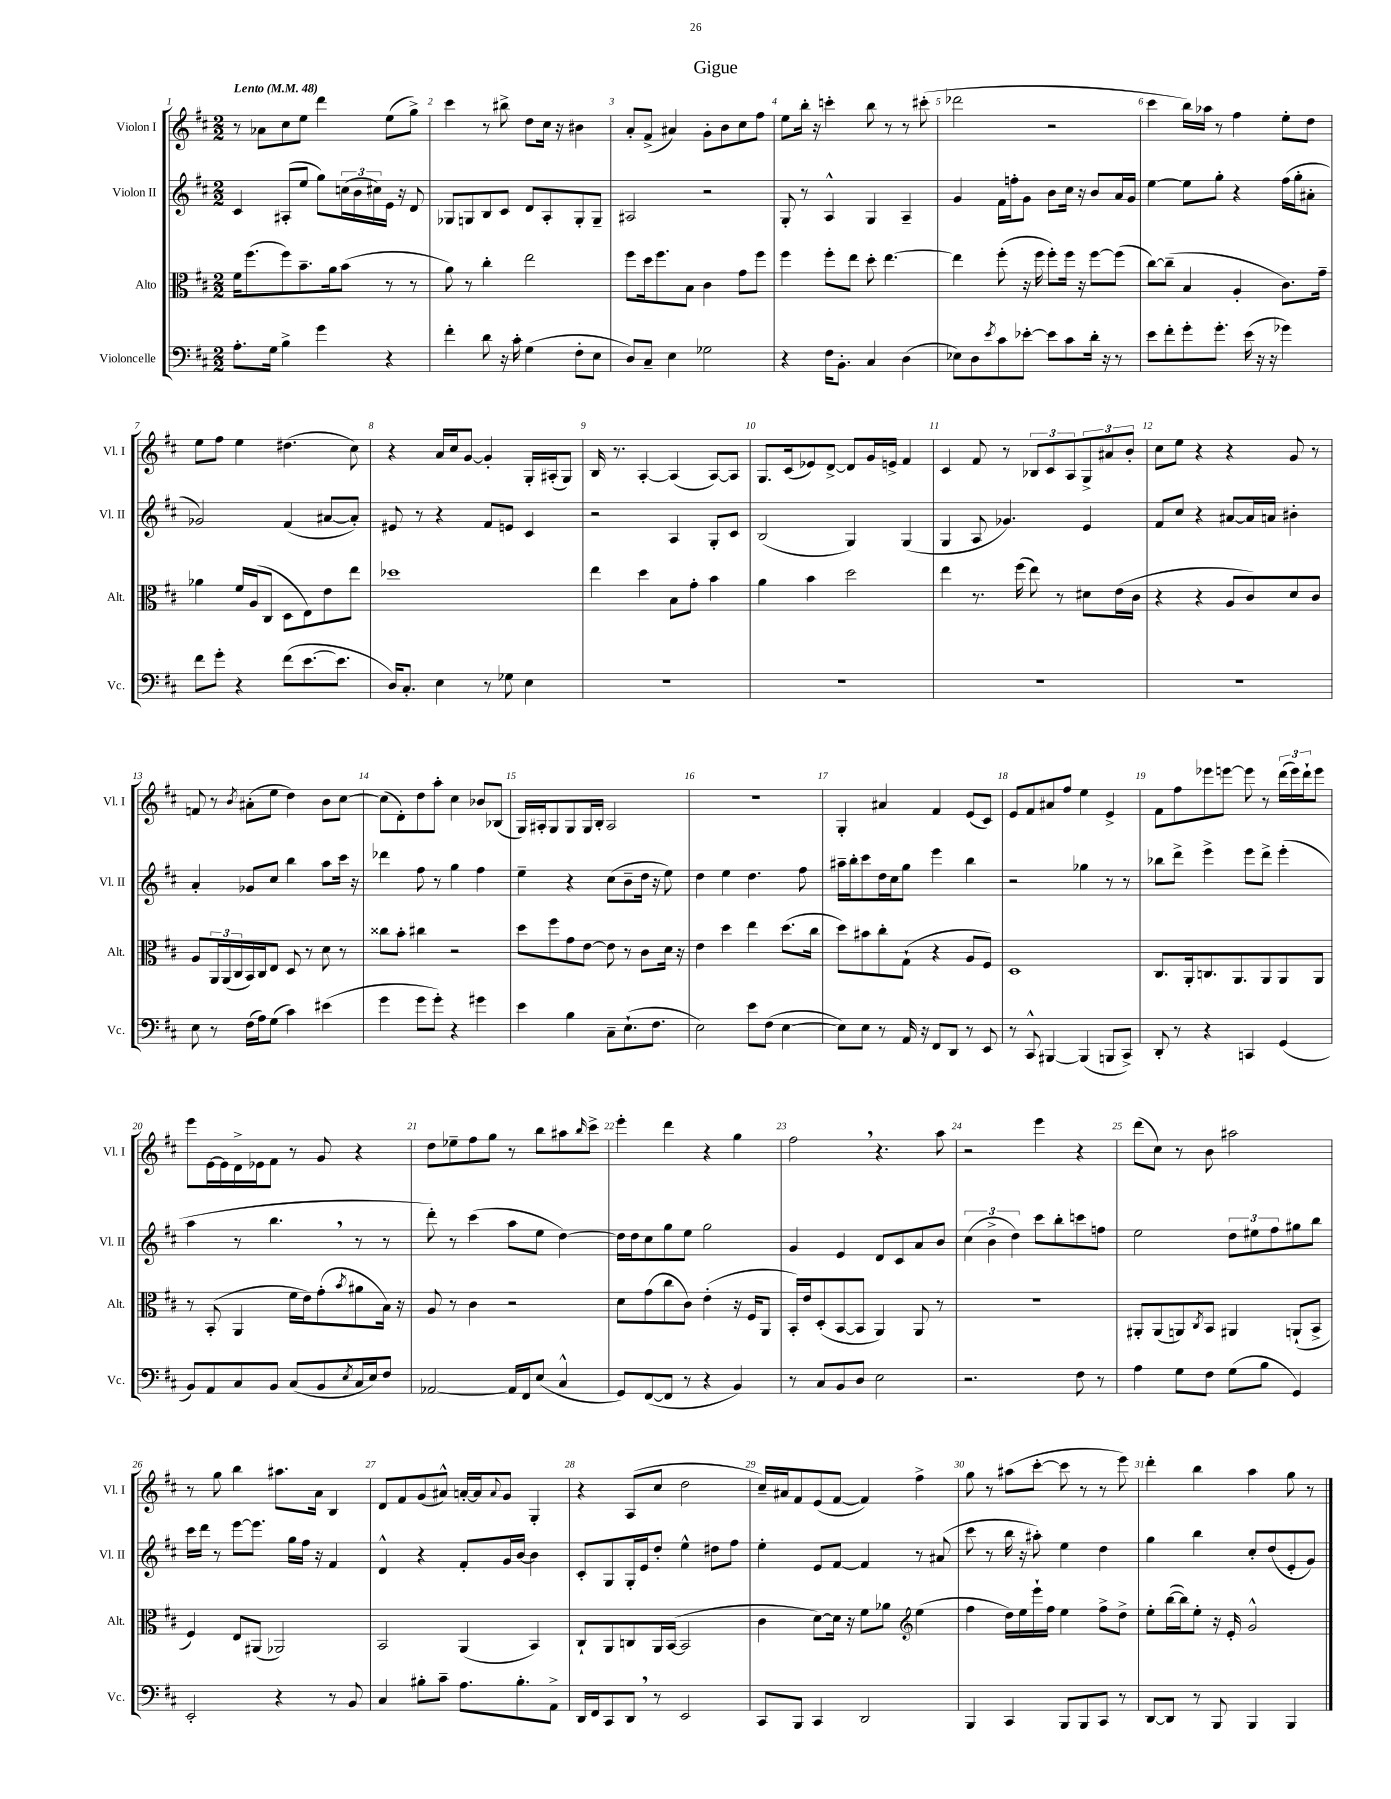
\header { title = "Gigue" }
<<
\new StaffGroup <<
\new Staff = "s0" \with { instrumentName = "Violon I" shortInstrumentName = "Vl. I" } {
    \clef treble \key d \major \numericTimeSignature \time 2/2 \tempo "Lento" 4 = 48
    r8 aes'8 cis''8 e''8 d'''4 e''8( g''8->) |
    cis'''4 r8 bis''8-> d''8 cis''16 r16 bis'4 |
    a'8-. fis'8->( ais'4) g'8-. b'8 cis''8 fis''8 |
    e''8 b''16-. r16 c'''4-. b''8 r8 r8 cis'''8-.( |
    des'''2 r2 |
    cis'''4 b''16) aes''16 r8 fis''4 e''8-. d''8 |
    e''8 fis''8 e''4 dis''4.( cis''8) |
    r4 a'16 cis''16 g'8~ g'4-. g16-. ais16-.( g8) |
    b16 r8. a4~-. a4( a8~) a8 |
    g8. cis'16( ees'8) d'8~-> d'8 g'16 e'16-> fis'4 |
    cis'4 fis'8 r8 \tuplet 3/2 { bes8 cis'8 a8 } \tuplet 3/2 { g8-> ais'8 b'8-. } |
    cis''8 e''8 r4 r4 g'8 r8 |
    f'8 r8 \acciaccatura { b'8 } ais'8-.( e''8 d''4) b'8 cis''8~ |
    cis''8( d'8-.) d''8 a''8-. cis''4 bes'8 bes8( |
    g16) ais16-. g8 g8 g16 b16-. ais2 |
    r1 |
    g4-. ais'4 fis'4 e'8( cis'8) |
    e'8 fis'8 ais'8 fis''8 e''4 e'4-> |
    fis'8 fis''8 ees'''8 e'''8~ e'''8 r8 \tuplet 3/2 { d'''16( e'''16) d'''16-! } e'''8 |
    e'''8 e'16~ e'16 d'16-> ees'16 fis'8 r8 g'8 r4 |
    d''8 ees''8-- fis''8 g''8 r8 b''8 ais''8 \grace { b''16 } cis'''8-> |
    e'''4-. d'''4 r4 g''4 |
    fis''2 \breathe r4. a''8 |
    r2 e'''4 r4 |
    d'''8( cis''8) r8 b'8 ais''2 |
    r8 g''8 b''4 ais''8. a'16 b4 |
    d'8 fis'8 g'8( ais'8-^) a'16~-. a'16 \appoggiatura { a'8 } g'8 g4-. |
    r4 a8( cis''8 d''2 |
    cis''16--) ais'16 fis'8 e'8( fis'8~ fis'4) fis''4-> |
    g''8 r8 ais''8( cis'''8~-. cis'''8 r8 r8 e'''8) |
    d'''4-. b''4 a''4 g''8 r8 \bar "|." |
}
\new Staff = "s1" \with { instrumentName = "Violon II" shortInstrumentName = "Vl. II" } {
    \clef treble \key d \major \numericTimeSignature \time 2/2
    cis'4 ais8-.( e''8 g''8) \tuplet 3/2 { c''16( b'16 cis''16) } e'16 r16 d'8 |
    ges8 g8 b8 cis'8 d'8 a8-. g8-. g8-- |
    ais2 r2 |
    g8-. r8 a4-^ g4 a4-- |
    g'4 fis'16 f''16-. g'8 b'8 cis''16 r16 b'8 a'16 g'16 |
    e''4~ e''8 g''8-. r4 fis''16( g''16-. ais'8-. |
    ges'2) fis'4( ais'8~ ais'8-.) |
    eis'8 r8 r4 fis'8 e'8 cis'4 |
    r2 a4 g8-. cis'8 |
    b2( g4) g4( |
    g4 a8 ges'4.) e'4 |
    fis'8 cis''8 r4 ais'8~ ais'16 a'16 bis'4-. |
    a'4-. ges'8 cis''8 b''4 a''8 cis'''16 r16 |
    des'''4 fis''8 r8 g''4 fis''4 |
    e''4-- r4 cis''8( b'8-- d''16 r16 e''8) |
    d''4 e''4 d''4. fis''8 |
    ais''16-- b''16-. cis'''8 d''16 cis''16 g''8 e'''4 b''4 |
    r2 ges''4 r8 r8 |
    bes''8 d'''8-> e'''4-> e'''8 d'''8-> e'''4-.( |
    a''4 r8 b''4. \breathe r8 r8 |
    d'''8-.) r8 cis'''4( a''8 e''8 d''4~) |
    d''16 d''16 cis''8 g''8 e''8 g''2 |
    g'4 e'4 d'8 cis'8 a'8 b'8 |
    \tuplet 3/2 { cis''4( b'4-> d''4) } cis'''8 b''8-. c'''8 f''8 |
    e''2 \tuplet 3/2 { d''8 eis''8 fis''8 } gis''8 b''8 |
    cis'''16 d'''16 r8 e'''8~ e'''8. g''16 fis''16 r16 fis'4 |
    d'4-^ r4 fis'8-. g'16 b'16~ b'4 |
    cis'8-. g8 g16-. e'16 d''8-. e''4-^ dis''8 fis''8 |
    e''4-. e'8 fis'8~ fis'4 r8 ais'8( |
    cis'''8 r8 b''16 r16 ais''8-.) e''4 d''4 |
    g''4 b''4 cis''8-. d''8( e'8-. g'8) \bar "|." |
}
\new Staff = "s2" \with { instrumentName = "Alto" shortInstrumentName = "Alt." } {
    \clef alto \key d \major \numericTimeSignature \time 2/2
    fis'16 fis''8.( fis''8) b'8.-- a'16 b'8( r8 r8 |
    a'8) r8 cis''4-. e''2 |
    fis''8 d''16 fis''8. b8 cis'4 g'8 fis''8 |
    fis''4 fis''8-. e''8 d''8-. e''4.~ |
    e''4 fis''8-.( r16 fis''16 fis''8-.) fis''16 r16 fis''8~ fis''8( |
    cis''8~) cis''8--( b4 a4-. cis'8.) g'16-- |
    aes'4 fis'16 a16( cis8 d8 e8) e'8 e''8 |
    des''1 |
    e''4 d''4 b8 g'8-. b'4 |
    a'4 b'4 d''2 |
    e''4 r8. fis''16( e''8) r8 dis'8 e'16( cis'16 |
    r4 r4 a8 cis'8) d'8 cis'8 |
    a8 \tuplet 3/2 { a,16 a,16( cis16 } b,16) cis16 e8 d8 r8 d'8 r8 |
    cisis''8 b'8-. cis''4 r2 |
    d''8 fis''8 g'8 e'8~ e'8 r8 cis'8 d'16 r16 |
    e'4 d''4 e''4 d''8.( cis''16 |
    d''8) bis'8 cis''8-. g8-!( r4 a8 fis8) |
    d1 |
    cis8. a,16-. c8. a,8. a,8 a,8 a,8 |
    r8 b,8-.( a,4 fis'16 e'16) g'8-.( \acciaccatura { b'8 } ais'8 b16) r16 |
    a8 r8 cis'4 r2 |
    d'8 g'8( cis''8 cis'8) e'4-.( r16 fis16 a,8 |
    b,16-.) e'16 d8-.( b,8~ b,8 a,4) a,8 r8 |
    R1 |
    ais,8-. ais,8( a,8) \acciaccatura { cis8 } b,8 ais,4 a,8-!( b,8-> |
    fis4) e8 ais,8( aes,2) |
    b,2 a,4( b,4) |
    cis8-! a,8 c8 a,16 b,16~( b,2 |
    cis'4 d'8~) d'16 r16 fis'8 aes'8 \clef treble e''4( |
    fis''4 d''16) e''16 e'''16-! fis''16 e''4 fis''8-> d''8-> |
    e''8-. b''16~( b''16) e''8-. r16 e'16-. g'2-^ \bar "|." |
}
\new Staff = "s3" \with { instrumentName = "Violoncelle" shortInstrumentName = "Vc." } {
    \clef bass \key d \major \numericTimeSignature \time 2/2
    a8.-. g16 b4-> g'4 r4 |
    fis'4-. d'8 r16 cis'16-. g4( fis8-. e8 |
    d8) cis8-- e4 ges2 |
    r4 fis16 b,8.-. cis4 d4( |
    ees8) d8 \acciaccatura { e'8 } cis'8 ees'8~-. ees'8 cis'8 d'16-. r16 r8 |
    e'8 fis'8-. g'8-. g'8.-. e'16( r16 r16 ges'4) |
    fis'8 g'8-. r4 fis'8( e'8.~ e'8. |
    d16) cis8.-. e4 r8 ges8 e4 |
    R1 |
    R1 |
    R1 |
    R1 |
    e8 r8 fis16( a16) g8( cis'4) eis'4( |
    g'4 g'8 g'8-.) r4 gis'4 |
    e'4 b4 cis8-- e8.-!( fis8. |
    e2) e'8 fis8( e4~ |
    e8) e8 r8 a,16 r16 fis,8 d,8 r8 e,8 |
    r8 cis,8-^ bis,,4~ bis,,4( b,,8 cis,8->) |
    d,8-. r8 r4 c,4 g,4( |
    b,8) a,8 cis8 b,8 cis8( b,8 \acciaccatura { e8 } cis16 e16) fis8 |
    aes,2~ aes,16 fis,16 e8( cis4-^ |
    g,8) fis,8~( fis,8 r8 r4 b,4) |
    r8 cis8 b,8 d8 e2 |
    r2. fis8 r8 |
    a4 g8 fis8 g8( b8 g,4) |
    e,2-. r4 r8 b,8 |
    cis4 bis8-. cis'8-- a8. bis8.-. a,8-> |
    d,16 fis,16 cis,8 d,8 \breathe r8 e,2 |
    cis,8 b,,8 cis,4 d,2 |
    b,,4 cis,4 b,,8 b,,8 cis,8 r8 |
    d,8~ d,8 r8 b,,8 b,,4 b,,4 \bar "|." |
}
>>
>>
\layout { \context { \Score \override BarNumber.break-visibility = ##(#f #t #t) barNumberVisibility = #all-bar-numbers-visible } }
